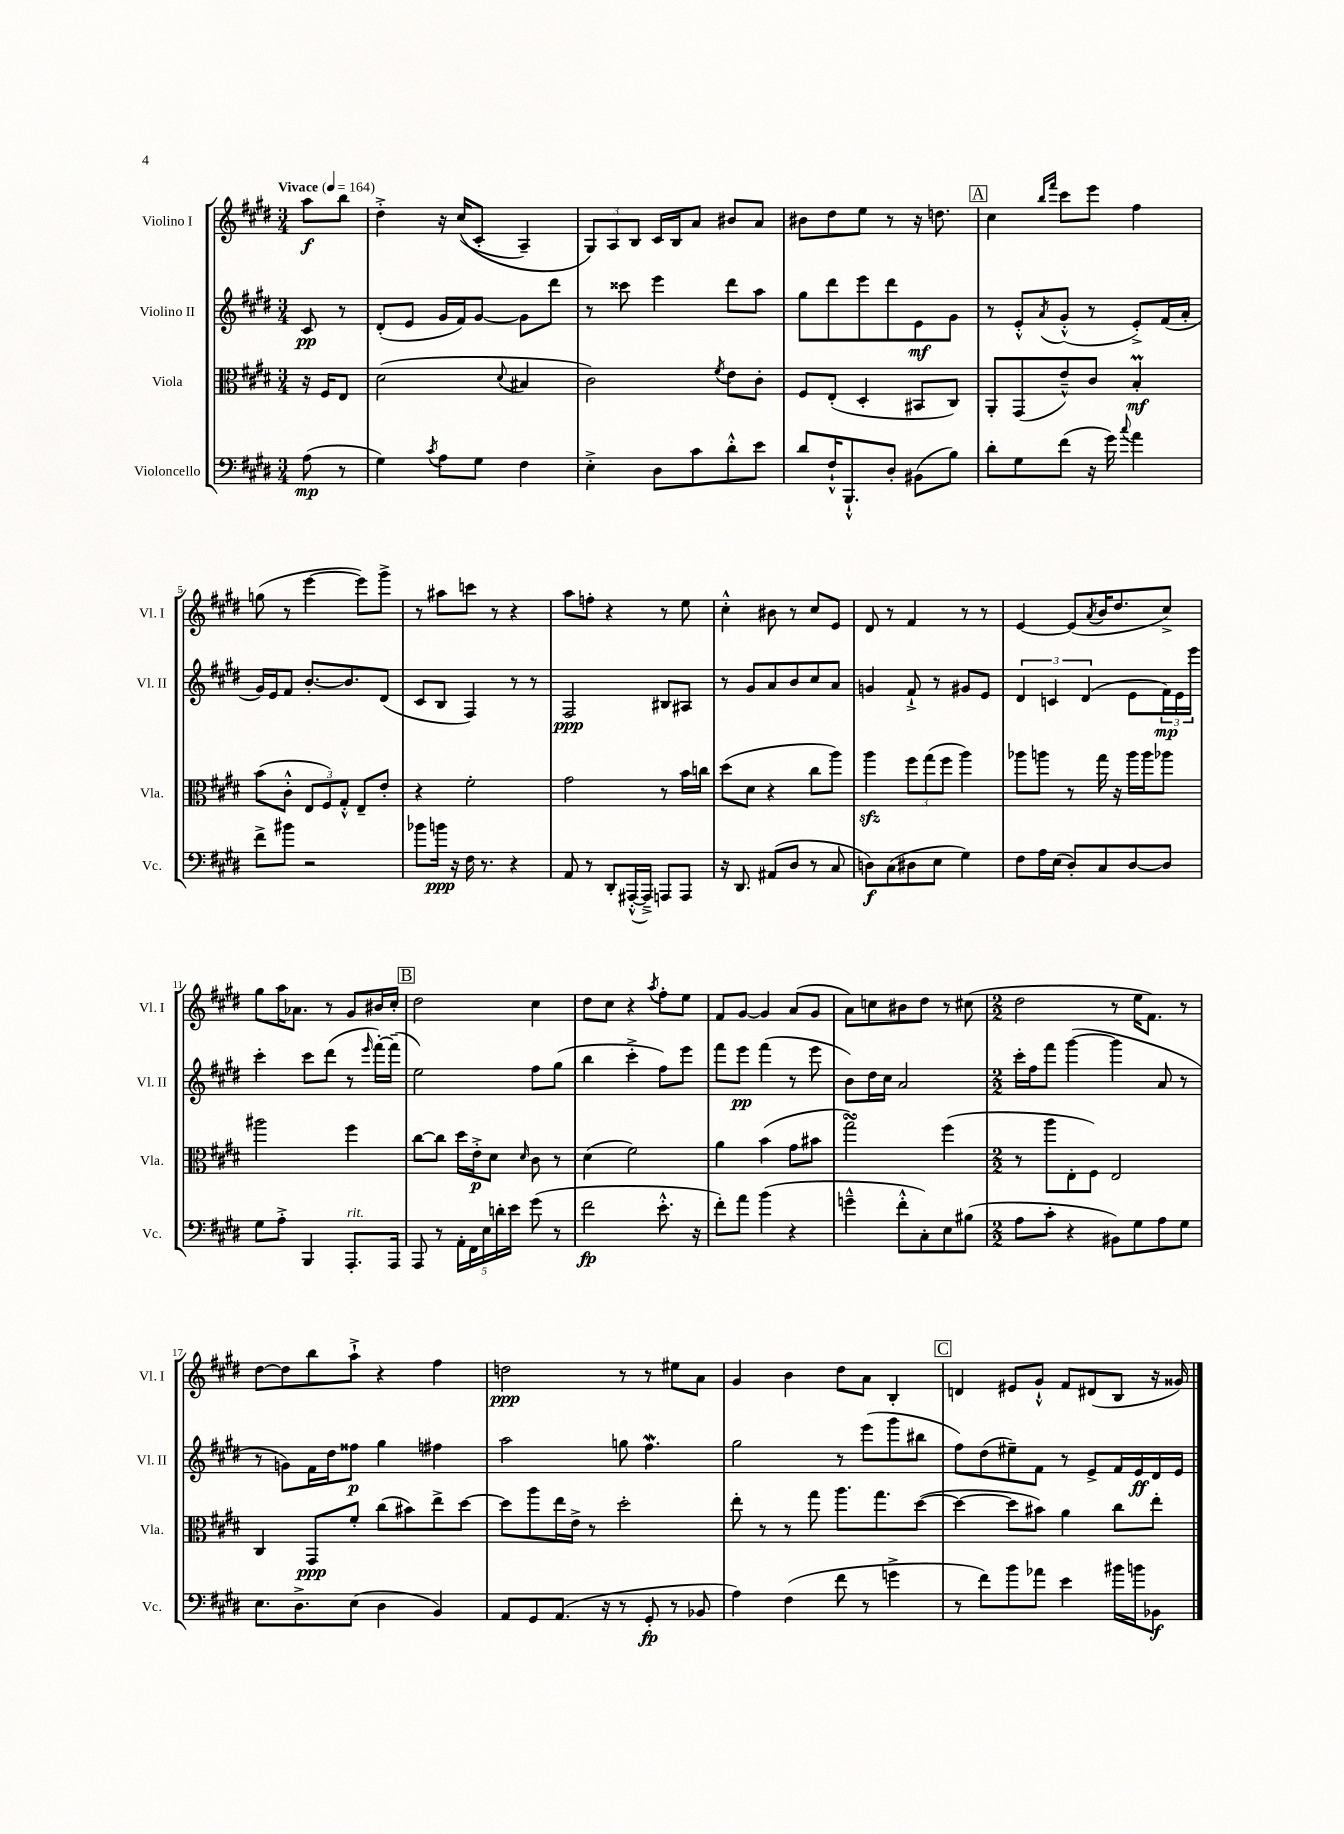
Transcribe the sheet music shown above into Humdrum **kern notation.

**kern	**kern	**kern	**kern
*staff4	*staff3	*staff2	*staff1
*clefF4	*clefC3	*clefG2	*clefG2
*k[f#c#g#d#]	*k[f#c#g#d#]	*k[f#c#g#d#]	*k[f#c#g#d#]
*M3/4	*M3/4	*M3/4	*M3/4
*MM164	*MM164	*MM164	*MM164
(8A	16r	8c#	8aa
.	16F#	.	.
8r	8E	8r	8bb
=	=	=	=
4G#)	(2d#	(8d#'	4dd#'^
.	.	8e	.
8qc#	.	.	.
8A	.	16g#	16r
.	.	16f#)	&((16cc#
8G#	.	[8g#	8c#'
.	8qqd#	.	.
4F#	4B#	8g#]	4A~)
.	.	8ddd#	.
=	=	=	=
4E'^	2c#)	8r	12G#&)
.	.	.	12A
.	.	8ccc##	.
.	.	.	12B
8D#	.	4eee	16c#
.	.	.	16B
8c#	.	.	8a
.	8qf#	.	.
8d#'^^	8e	8ddd#	8b#
8e	8c#'	8aa	8a
=	=	=	=
8d#	8F#	8gg#	8b#
16F#`^^	(8E'	8ddd#	8dd#
8.BBB`^^	.	.	.
.	4D#'	8eee	8ee
8D#'	.	8ddd#	8r
(8BB#	8BB#	8e	16r
.	.	.	8.dd
8B)	8C#)	8g#	.
=	=	=	=
8d#'	8AA'	8r	4cc#
8G#	(8GG#	8e'^^	.
.	.	.	16qqbb
.	.	8qa	16qqfff#
(8f#	8e~^^)	(8g#'^^	8ccc#
16r	8c#	8r	8eee
16g#)	.	.	.
8qqcc#	.	.	.
4a	4B'	8e'^)	4ff#
.	.	(16f#	.
.	.	16a'	.
=	=	=	=
8f#^	(8b	16g#)	(8gg
.	.	16e	.
8b#	8c#'^^	8f#	8r
2r	12E	[8.b'	[4eee
.	12F#)	.	.
.	12G#'^^	.	.
.	.	8.b]	.
.	8E~	.	8eee])
.	8e'	(8d#	8ggg#^
=	=	=	=
8b-	4r	8c#	8r
16b	.	8B	8aa#
16r	.	.	.
16F#	2f#'	4F#)	8ccc
8.r	.	.	.
.	.	.	8r
4r	.	8r	4r
.	.	8r	.
=	=	=	=
8AA	2g#	2F#	8aa
8r	.	.	8ff'
8DD#'	.	.	4r
([16AAA#'^^	.	.	.
16AAA#~^])	.	.	.
8AAA	8r	8B#	8r
8AAA	16b	8A#	8ee
.	16cc	.	.
=	=	=	=
16r	(8dd#	8r	4cc#'^^
8.DD#	.	.	.
.	8d#	8g#	.
(8AA#	4r	8a	8b#
8D#	.	8b	8r
8r	8cc#	8cc#	8cc#
8C#	8aa)	8a	8e
=	=	=	=
8D)	4aa	4g	8d#
(8C#	.	.	8r
8D#	12ff#	8f#`^	4f#
.	(12gg#	.	.
8E	.	8r	.
.	12ff#	.	.
4G#)	4aa)	8g#	8r
.	.	8e	8r
=	=	=	=
8F#	8aa-	6d#	[4e
16A	8aa	.	.
.	.	6c	.
(16E	.	.	.
8D#')	8r	.	(8e]
.	.	(6d#	.
.	.	.	8qa
8C#	16gg#	.	16b
.	16r	.	8.dd#
[8D#	16aa	8e	.
.	16aa	.	.
8D#]	8aa-	24f#)	8cc#^)
.	.	24e	.
.	.	24eee	.
=	=	=	=
8G#	2aa#	4ccc#'	8gg#
8A'^	.	.	16aa
.	.	.	8.a-
4BBB	.	8ccc#	.
.	.	(8ddd#	8r
8.AAA'	4ff#	8r	8g#
.	.	16qqeee	.
.	.	[16fff#')	16b#
16AAA	.	(16fff#~]	16cc#'
=	=	=	=
8AAA	[8cc#	2ee)	2dd#
8r	8cc#]	.	.
20AA'	16dd#	.	.
20FF#	.	.	.
.	16e'^	.	.
20E	.	.	.
.	8d#	.	.
20d'	.	.	.
20e	.	.	.
.	16qqd#	.	.
(8g#	8c#	8ff#	4cc#
8r	8r	(8gg#	.
=	=	=	=
2f#	(4d#	4bb	8dd#
.	.	.	8cc#
.	2f#)	4ccc#'^	4r
.	.	.	8qaa
8.e'^^	.	8ff#)	8ff#'
.	.	8eee	8ee
16r	.	.	.
=	=	=	=
8f#')	4a	8fff#	8f#
8a	.	8eee	[8g#
(4b	(4b	(4fff#	4g#]
4r	8g#	8r	(8a
.	8b#	8eee	8g#
=	=	=	=
4g~^^	2gg#)	8b)	8a)
.	.	16dd#	8cc
.	.	16cc#	.
8f#'^^	.	2a	8b#
8C#')	.	.	8dd#
8E	(4ff#	.	8r
(8B#	.	.	(8cc#
=	=	=	=
*M2/2	*M2/2	*M2/2	*M2/2
8A	8r	16ccc#'	2dd#
.	.	16ff#	.
8c#'	8aa	8fff#	.
4r	8E'	([4ggg#	.
.	8F#)	.	.
8BB#)	2E	4ggg#]	8r
8G#	.	.	16ee
.	.	.	8.f#)
8A	.	8a	.
8G#	.	8r	8r
=	=	=	=
8.E	4C#	8r	[8dd#
.	.	8g)	8dd#]
8.D#^	.	.	.
.	8GG#	16f#	8bb
.	.	16dd#	.
(8E	8f#'	8ff##	8aa`^
4D#	(8cc#	4gg#	4r
.	8b#)	.	.
4BB)	8ee^	4ff#	4ff#
.	[8dd#	.	.
=	=	=	=
8AA	8dd#]	2aa	2dd
8GG#	8aa	.	.
(8.AA	16ee	.	.
.	16e^	.	.
.	8r	.	.
16r	.	.	.
8r	2dd#'	8gg	8r
8GG#'	.	4.ff#	8r
8r	.	.	8ee#
8BB-	.	.	8a
=	=	=	=
4A)	8ee'	2gg#	4g#
.	8r	.	.
(4F#	8r	.	4b
.	8gg#	.	.
8f#	8.aa	8r	8dd#
8r	.	(8eee	8a
.	8.gg#	.	.
4g^	.	8ggg#	4B'
.	([8dd#	8bb#	.
=	=	=	=
8r	4dd#_	8ff#)	4d
8f#)	.	(8dd#	.
8b	8dd#]	8ee#~)	8e#
8a-	8b#)	8f#	8g#`^^
4e	4a	8r	8f#
.	.	8e^	(8d#
16b#	8cc#	16f#	8B
16b	.	16e	.
8BB-	8ee'	16d#	16r
.	.	16e	16g##)
==	==	==	==
*-	*-	*-	*-
